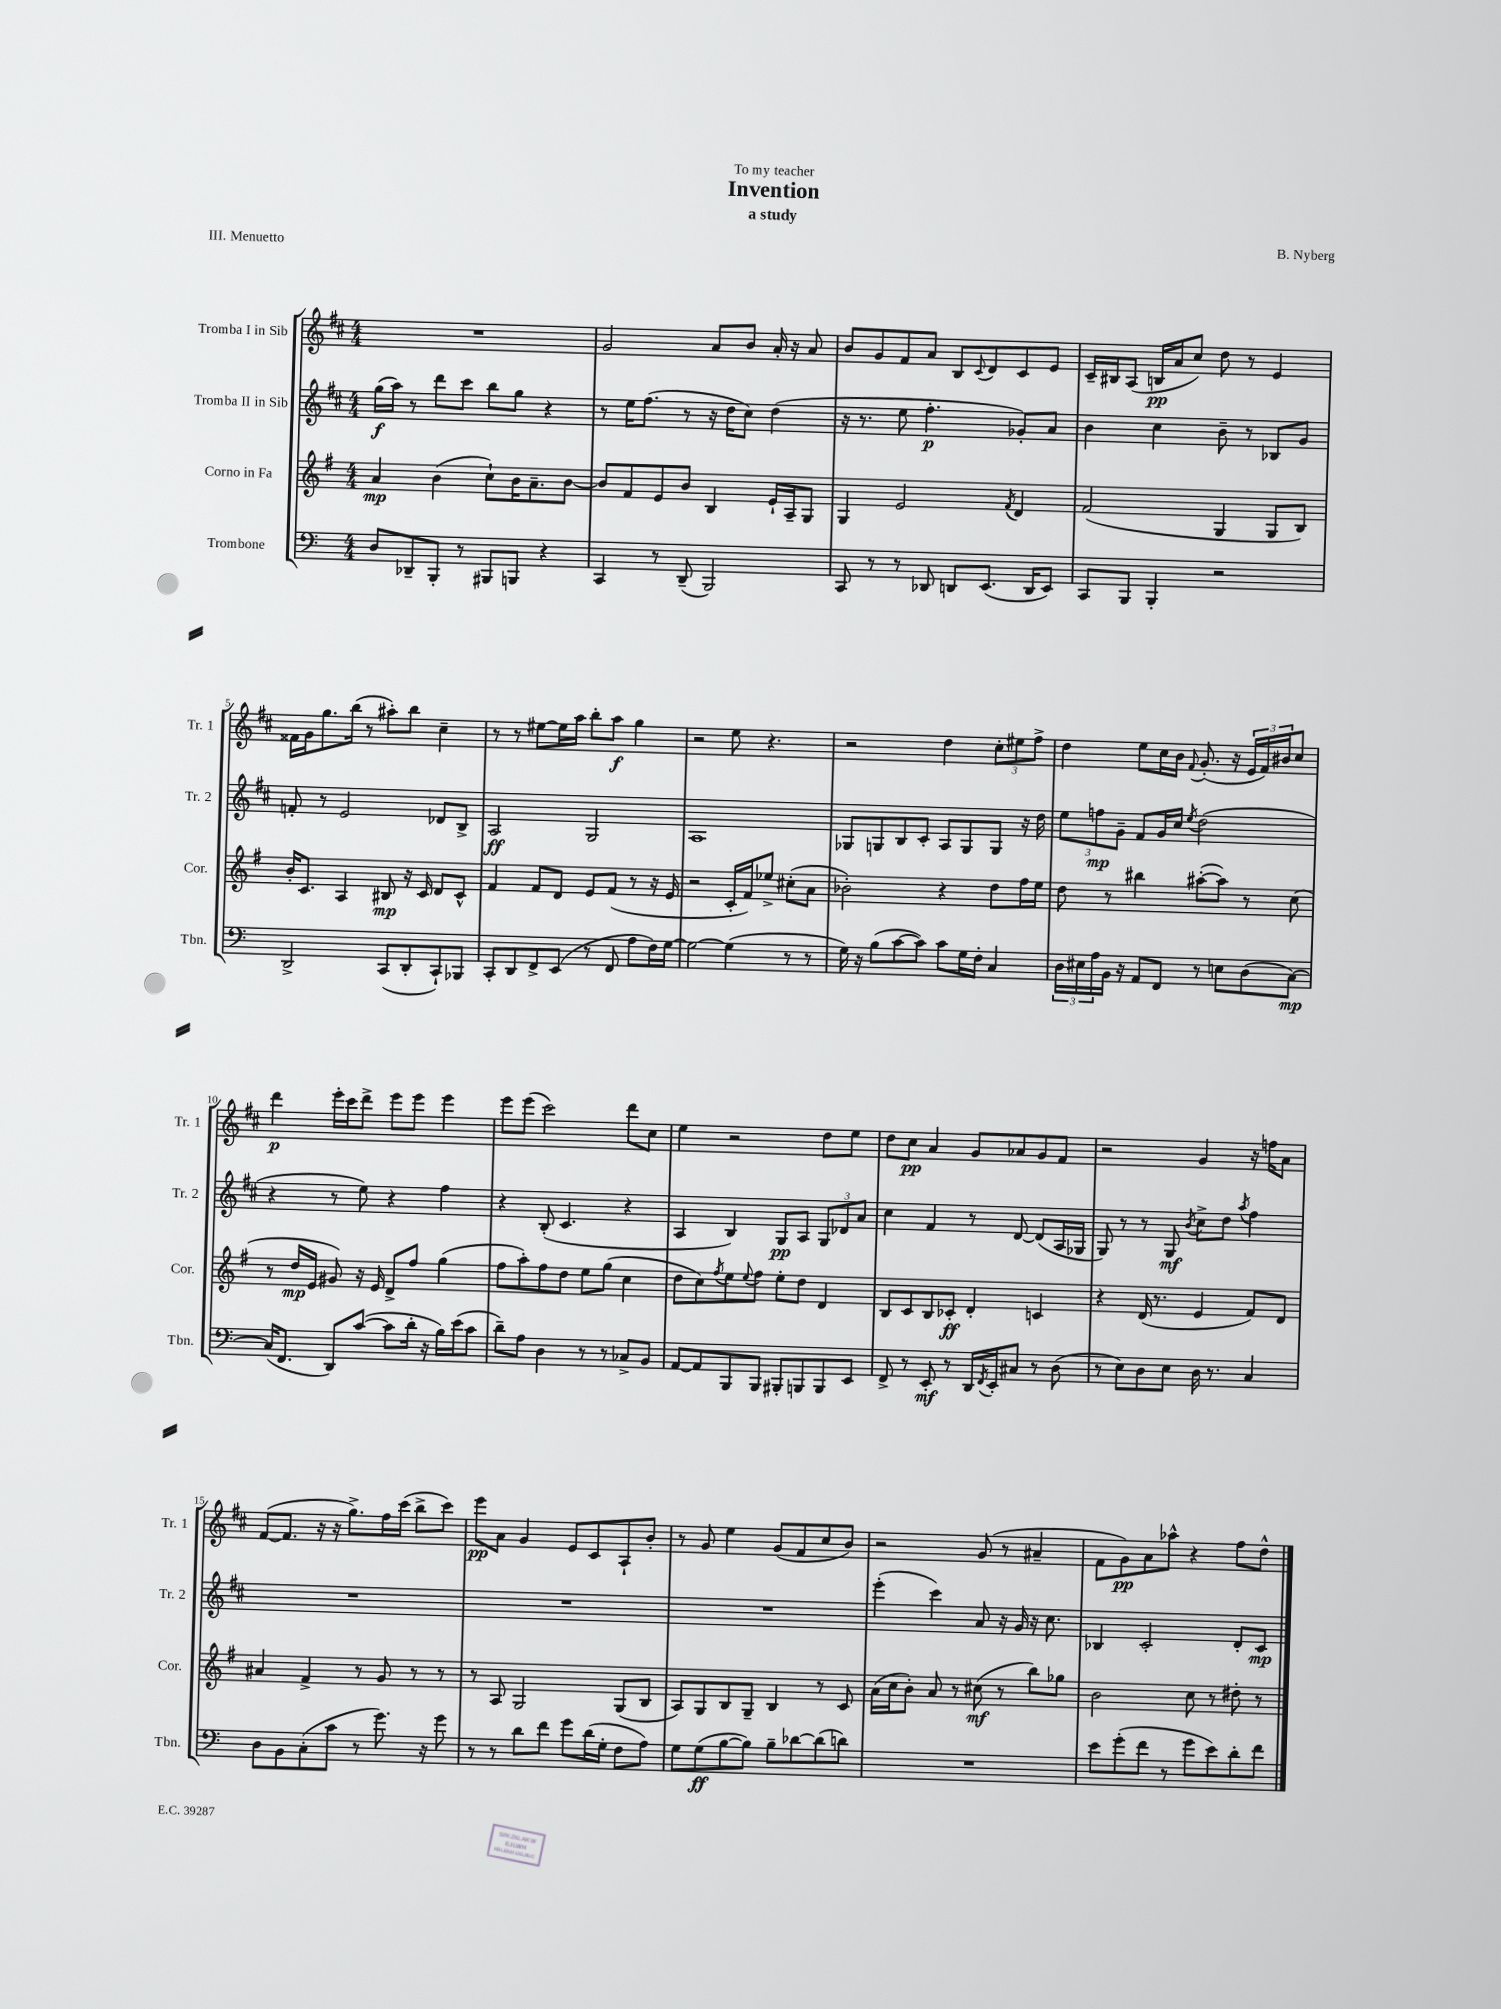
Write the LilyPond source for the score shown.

\header { title = "Invention" composer = "B. Nyberg" subtitle = "a study" dedication = "To my teacher" piece = "III. Menuetto" }
<<
\new StaffGroup <<
\new Staff = "s0" \with { instrumentName = "Tromba I in Sib" shortInstrumentName = "Tr. 1" } {
    \clef treble \key d \major \numericTimeSignature \time 4/4
    R1 |
    g'2 a'8 b'8 a'16-. r16 a'8 |
    b'8 g'8 fis'8 a'8 b8 \appoggiatura { cis'8 } d'8 cis'8 e'8 |
    cis'16-- bis16 a8( b16\pp a'16 cis''8) d''8 r8 e'4 |
    fisis'16 g'16 g''8. b''16( r8 ais''8-.) b''8 cis''4-- |
    r8 r8 eis''8~ eis''16 a''16 b''8-. a''8\f g''4 |
    r2 e''8 r4. |
    r2 d''4 \tuplet 3/2 { cis''8-. eis''8 fis''8-> } |
    d''4 e''8 cis''16 b'16 \appoggiatura { fis'8 } g'8.-.( r16 \tuplet 3/2 { e'16 fis'16) bis'16 } cis''8 |
    d'''4\p e'''16-. cis'''16 d'''8-> e'''8 e'''8 e'''4 |
    e'''8 e'''8( cis'''2) d'''8 cis''8 |
    e''4 r2 d''8 e''8 |
    d''8 cis''8\pp a'4 g'8 aes'8 g'8 fis'8 |
    r2 g'4 r16 f''16 a'8 |
    fis'8~( fis'8. r16 r16 g''8.->) fis''16 cis'''16( b''8-> cis'''8) |
    e'''8\pp a'8 g'4 e'8 cis'8 a8-! b'8-. |
    r8 g'8 e''4 g'8( fis'8 cis''8 b'8) |
    r2 g'8( r8 ais'4-- |
    fis'8 g'8\pp) a'8 aes''8-^ r4 fis''8 d''8-^ \bar "|." |
}
\new Staff = "s1" \with { instrumentName = "Tromba II in Sib" shortInstrumentName = "Tr. 2" } {
    \clef treble \key d \major \numericTimeSignature \time 4/4
    g''16\f( a''16) r8 d'''8 cis'''8 b''8 g''8 r4 |
    r8 e''16 fis''8.( r8 r16 d''16 cis''8) d''4( |
    r16 r8. e''8 fis''4.-.\p ges'8-.) a'8 |
    b'4 cis''4 b'8-- r8 bes8 g'8 |
    f'8-. r8 e'2 des'8 b8-> |
    a2\ff g2 |
    a1 |
    ges8 g8 b8 cis'8-. a8 g8 g8 r16 d''16 |
    \tuplet 3/2 { e''8 f''8\mp g'8-- } fis'8 g'16 cis''16 \acciaccatura { e''8 } d''2( |
    r4 r8 e''8) r4 fis''4 |
    r4 b8-.( cis'4. r4 |
    a4 b4) g8\pp a8 \tuplet 3/2 { g8 des'8 a'8 } |
    cis''4 fis'4 r8 d'8~ d'8( a16 ges16 |
    g8) r8 r8 g8\mf \acciaccatura { b'8 } cis''8-> d''8 \acciaccatura { a''8 } fis''4 |
    R1 |
    R1 |
    R1 |
    e'''4-.( cis'''4) a'8 r16 g'16 r16 cis''8. |
    bes4 cis'2-. d'8-. cis'8\mp \bar "|." |
}
\new Staff = "s2" \with { instrumentName = "Corno in Fa" shortInstrumentName = "Cor." } {
    \clef treble \key g \major \numericTimeSignature \time 4/4
    a'4\mp b'4( c''8-!) b'16 a'8.-- b'8~ |
    b'8 fis'8 e'8 b'8 b4 e'16-! a16-- g8 |
    g4 e'2 \acciaccatura { fis'8 } d'4 |
    fis'2( g4 g8 b8) |
    b'16-. c'8. a4 bis8\mp r16 c'16 d'8 c'8-^ |
    fis'4 fis'8 d'8 e'8 fis'8( r8 r16 e'16 |
    r2 c'16-. fis'16) ees''8-> cis''8-.( a'8 |
    bes'2-.) r4 d''8 fis''16 e''16 |
    d''8 r8 bis''4 ais''8~-.( ais''8) r8 c''8( |
    r8 d''16\mp e'16 gis'8) r16 e'16 d'8-> fis''8 g''4( |
    fis''8 a''8-.) fis''8 d''8 e''8 g''8( c''4 |
    d''8 c''8) \acciaccatura { fis''8 } e''8 \appoggiatura { e''8 } fis''8 e''8-. d''8 d'4 |
    b8 c'8 b8 ces'8-.\ff d'4-. c'4 |
    r4 d'16( r8. e'4 fis'8) d'8 |
    ais'4 fis'4-> r8 g'8 r8 r8 |
    r8 a8 g2 g8( b8 |
    a8) g8 b8 g8-- b4 r8 c'8 |
    a'16( c''16 b'8-.) a'8 r8 cis''8\mf( r8 b''8) ges''8 |
    b'2 c''8 r8 dis''8-. r8 \bar "|." |
}
\new Staff = "s3" \with { instrumentName = "Trombone" shortInstrumentName = "Tbn." } {
    \clef bass \key c \major \numericTimeSignature \time 4/4
    d8 des,8-- b,,8-. r8 bis,,8 b,,8 r4 |
    c,4 r8 d,8--( b,,2) |
    c,8 r8 r8 des,8 d,8 e,8.( d,16 e,8) |
    c,8 b,,8 b,,4-. r2 |
    d,2-> c,8( d,8-. c,8-!) bes,,8 |
    c,8-. d,8 f,8-> e,8( r8 f,8 a8 f16) g16~ |
    g2~ g4( r8 r8 |
    g16) r16 b8( c'8~ c'8) c'8 g16 f16-. c4 |
    \tuplet 3/2 { d16 eis16 a16 } b,16 r16 a,8 f,8 r8 e8 d8( c8~\mp) |
    c16( f,8. d,8) c'8~( c'8 d'16-. r16 b16) e'16( c'8 |
    d'8--) a8 d4 r8 r8 ces8-> b,8 |
    a,8~ a,8 b,,8 b,,8 bis,,8-. b,,8 b,,8 e,8 |
    f,8-> r8 e,8-.\mf r8 d,16 \acciaccatura { f,8 } e,16-. cis8 r8 d8( |
    r8 e8) d8 e8 d16 r8. c4 |
    d8 b,8 c8-.( c'8 r8 g'8.) r16 g'8 |
    r8 r8 d'8 f'8 g'8 d'16( g16-. f8 a8) |
    g8 g8\ff( b8~ b8) b8-- des'8~ des'8( d'8) |
    R1 |
    e'8 g'8-.( f'8 r8 g'8 e'8) d'8-. f'8 \bar "|." |
}
>>
>>
